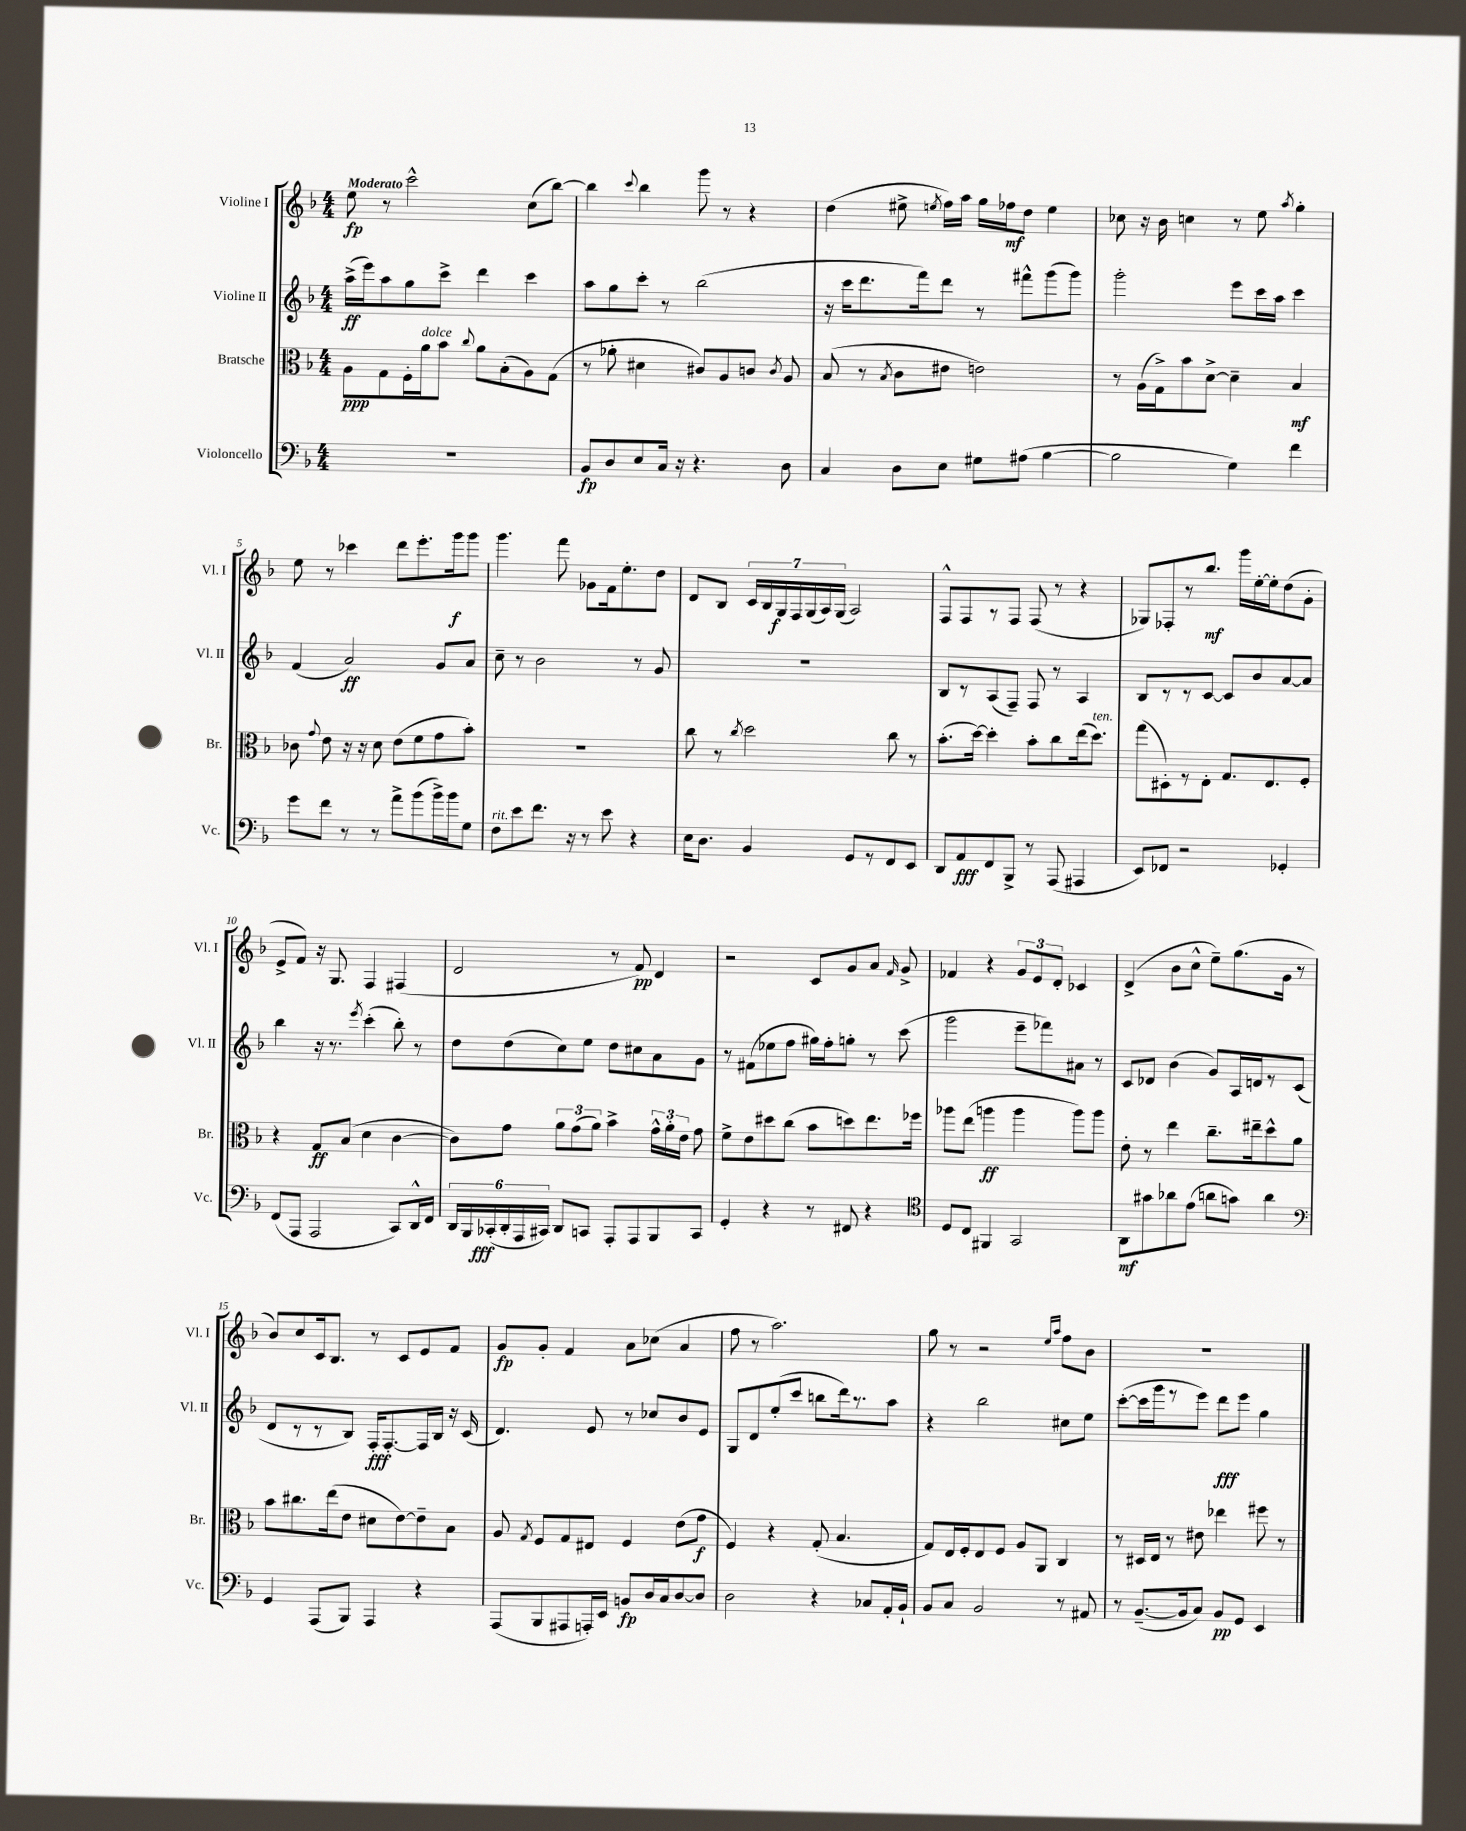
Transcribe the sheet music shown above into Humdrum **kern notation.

**kern	**kern	**kern	**kern
*staff4	*staff3	*staff2	*staff1
*clefF4	*clefC3	*clefG2	*clefG2
*k[b-]	*k[b-]	*k[b-]	*k[b-]
*M4/4	*M4/4	*M4/4	*M4/4
1r	8A	(16aa^	8ee
.	.	16eee)	.
.	8G	8aa	8r
.	16F'	8gg	2ccc^^
.	16a	.	.
.	8b-	8ccc^	.
.	8qqcc	.	.
.	8a	4ddd	.
.	(8B-'	.	.
.	8A)	4ccc	(8cc
.	(8G	.	[8bb-)
=	=	=	=
8BB-	8r	8aa	4bb-]
8D	8a-'	8gg	.
.	.	.	8qqccc
8E	4d#	8ccc'	4bb-
16C	.	8r	.
16r	.	.	.
4.r	8c#)	(2bb-	8ggg
.	8A	.	8r
.	8c	.	4r
.	8qc	.	.
8D	8A	.	.
=	=	=	=
4C	(8B-	16r	(4dd
.	.	16ccc	.
.	8r	8.ddd	.
.	8qB-	.	.
8D	8c	.	8ee#^
.	.	16fff)	.
.	.	.	8qee
8E	8e#	8ddd	16ff)
.	.	.	16aa
8G#	2e)	8r	16gg
.	.	.	16ff-
(8A#	.	8fff#^^	8dd
[4B-	.	(8ggg	4ee
.	.	8ggg)	.
=	=	=	=
2B-]	8r	2ggg'	8cc-
.	(16A	.	16r
.	16G^)	.	16b-
.	8b-	.	4cc
.	[8d^	.	.
4G)	4d~]	8eee	8r
.	.	16ccc	8ee
.	.	16aa	.
.	.	.	8qaa
4f	4B-	4ccc	4gg'
=	=	=	=
8g	8c-	(4f	8ee
.	8qqg	.	.
8f	8e	.	8r
8r	16r	2a)	4ccc-
.	16r	.	.
8r	8d	.	.
8a^	(8e	.	8ddd
(8b-	8f	.	8.eee'
16b-^)	8g	8g	.
16b-	.	.	16ggg
8G	8b-')	8a	8ggg
=	=	=	=
8F	1r	8cc~	4.ggg
8e	.	8r	.
8.f	.	2b-	.
.	.	.	8fff
16r	.	.	.
8r	.	.	8g-
8e	.	.	16f
.	.	.	8.ee'
4r	.	8r	.
.	.	8g	8dd
=	=	=	=
16E	8cc	1r	8d
8.D	.	.	.
.	8r	.	8B-
.	8qcc	.	.
4BB-	2dd	.	28c
.	.	.	28B-
.	.	.	28G
.	.	.	28F
.	.	.	(28G
.	.	.	28A)
.	.	.	(28G
8GG	.	.	2A)
8r	.	.	.
8FF	8cc	.	.
8EE	8r	.	.
=	=	=	=
8DD	(8.b-'	8B-	8F^^
8AA	.	8r	8F
.	[16dd)	.	.
8FF	4dd']	(8A	8r
8BBB-^	.	8F~)	8F
8r	8b-'	8F	(8F
(8AAA	8cc	8r	8r
4AAA#	(16ee	4A	4r
.	8.dd)	.	.
=	=	=	=
8EE)	(8gg	8B-	8G-)
8FF-	8D#')	8r	8F-'
2r	8r	8r	8r
.	8E'	[8c	8.bb-
.	8.G	8c]	.
.	.	.	16ggg
.	.	8b-	[16ee'
.	8.E	.	16ee']
4GG-'	.	[8a	(8dd
.	8F'	8a]	8g'
=	=	=	=
(8FF	4r	4bb-	8e^
8AAA	.	.	8f)
2AAA	8G	16r	16r
.	.	8.r	8.G
.	(8B-	.	.
.	.	8qeee	.
.	4d	(4ccc'	4F
8CC)	[4c	8bb-')	(4F#
16DD^^	.	8r	.
16FF	.	.	.
=	=	=	=
24DD	8c])	8dd	2d
24BBB-	.	.	.
(24CC-'	.	.	.
24DD'	8g	(8dd	.
24AAA	.	.	.
24CC#)	.	.	.
8DD	12a	8cc)	.
.	(12g	.	.
8CC	.	8ee	.
.	12a)	.	.
8AAA'	4b-^	8dd	8r
8AAA	.	8cc#	8f)
8BBB-	24g^^	8a	4d
.	24a'	.	.
.	24e	.	.
8CC	8g	8g	.
=	=	=	=
4GG'	8f^	8r	2r
.	8e	(8f#	.
4r	8dd#	8ee-	.
.	(8cc	8ff	.
8r	8b-	16gg#)	8c
.	.	16ff'	.
8FF#	8dd)	8gg'	8g
4r	8.ee	8r	8a
.	.	.	16qqf
.	.	(8ccc	8g^
.	16ff-	.	.
=	=	=	=
*clefC4	*	*	*
8D	8aa-	2ggg	4f-
8C	(8ee	.	.
4FF#	4aa	.	4r
2GG	4aa	8eee~	12g
.	.	.	12e
.	.	8fff-)	.
.	.	.	12d'
.	8aa)	8a#	4c-
.	8aa	8r	.
=	=	=	=
8AA	8e'	8c	(4d^
8g#	8r	8d-	.
8a-	4ee	(4b-	8b-
(8e	.	.	8cc^^
8a	8.cc~	8g)	8ee~)
8g)	.	16A	(8.gg
.	16ee#~	16d	.
4a	8dd^^	8r	.
.	.	.	16g
.	8a	(8c	8r
=	=	=	=
*clefF4	*	*	*
4GG	8b-	8d	8b-)
.	8.cc#	8r	8cc
(8AAA	.	8r	16c
.	(16ee	.	8.B-
8BBB-)	8e	8B-)	.
4AAA	8d#	16F'	8r
.	.	[8.F'	.
.	[8e)	.	8c
4r	8e~]	16F]	8e
.	.	16B-	.
.	8B-	16r	8f
.	.	(16c	.
=	=	=	=
(8AAA	8A	4.d)	8g
.	8qG	.	.
8BBB-	8F	.	8g'
8AAA#	8G	.	4f
16AAA')	8E#	8e	.
16EE	.	.	.
8BB	4F	8r	8a
16D	.	8cc-	(8cc-
16C	.	.	.
[8D	(8e	8b-	4a
8D]	8g	8e	.
=	=	=	=
2D	4F)	8G	8ff
.	.	8d	8r
.	4r	(8ee'	2.aa)
.	.	8ccc	.
4r	(8G'	8bb	.
.	4.B-	16ddd)	.
.	.	8.r	.
8C-	.	.	.
16AA'	.	8aa	.
16BB-`	.	.	.
=	=	=	=
8BB-	8G)	4r	8gg
8C	16E	.	8r
.	16F'	.	.
2BB-	8E	2bb-	2r
.	8F	.	.
.	8A	.	.
.	8AA	.	.
.	.	.	16qqee
.	.	.	16qqaa
8r	4C	8cc#	8ff
8AA#	.	8ee	8b-
=	=	=	=
8r	8r	([8ccc'	1r
([8.BB-~	16D#	16ccc]	.
.	16E	16ggg	.
.	8r	8r	.
16BB-]	.	.	.
8C)	8e#	8eee)	.
8BB-	4ee-	8ddd	.
8GG	.	8eee	.
4EE	8ff#	4gg	.
.	8r	.	.
==	==	==	==
*-	*-	*-	*-
